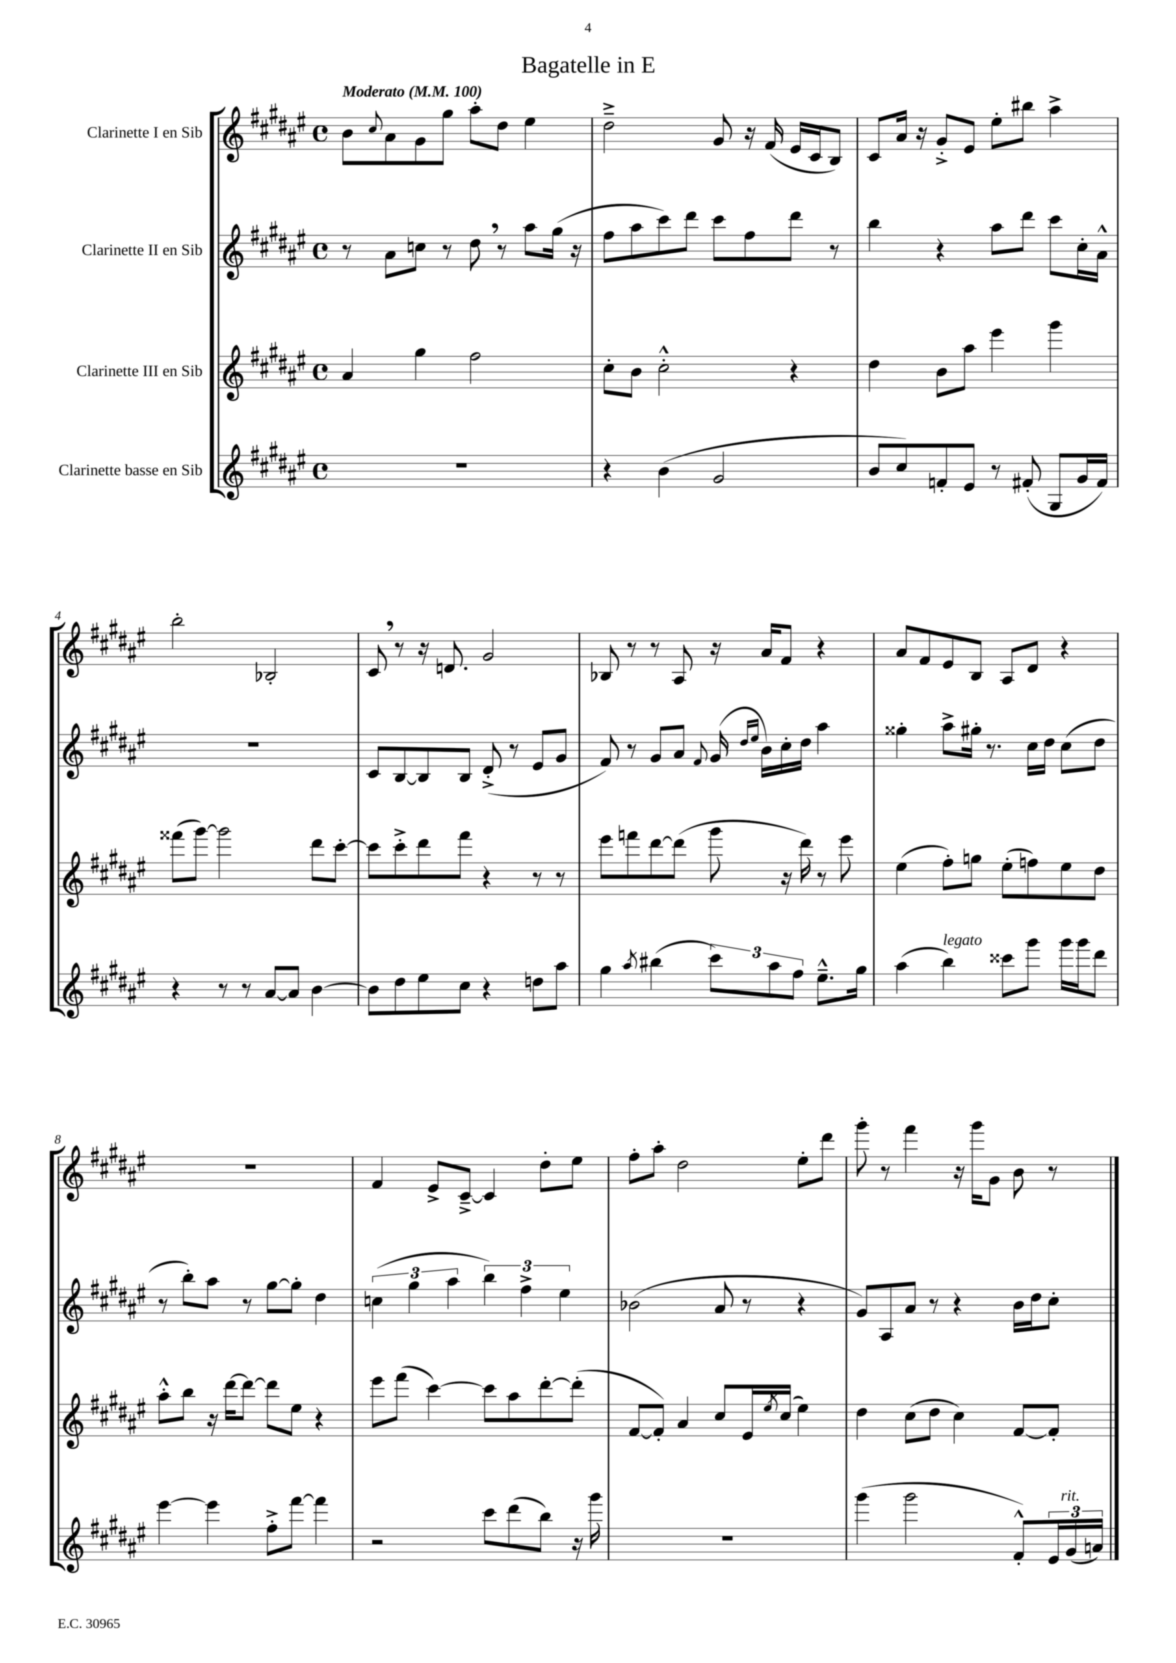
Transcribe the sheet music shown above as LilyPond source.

\header { title = "Bagatelle in E" }
<<
\new StaffGroup <<
\new Staff = "s0" \with { instrumentName = "Clarinette I en Sib" } {
    \clef treble \key fis \major \defaultTimeSignature \time 4/4 \tempo "Moderato" 4 = 100
    b'8 \appoggiatura { cis''8 } ais'8 gis'8 gis''8 ais''8-. dis''8 eis''4 |
    dis''2---> gis'8 r16 fis'16( eis'16 cis'16 b8) |
    cis'8 ais'16 r16 gis'8-.-> eis'8 eis''8-. bis''8 ais''4-> |
    b''2-. bes2-. |
    cis'8 \breathe r8 r16 d'8. gis'2 |
    bes8 r8 r8 ais8 r16 ais'16 fis'8 r4 |
    ais'8 fis'8 eis'8 b8 ais8 dis'8 r4 |
    R1 |
    fis'4 eis'8-> cis'8~---> cis'4 dis''8-. eis''8 |
    fis''8-. ais''8-. dis''2 eis''8-. dis'''8 |
    gis'''8-. r8 fis'''4 r16 gis'''16 gis'8 b'8 r8 \bar "|." |
}
\new Staff = "s1" \with { instrumentName = "Clarinette II en Sib" } {
    \clef treble \key fis \major \defaultTimeSignature \time 4/4
    r8 ais'8 c''8 r8 dis''8 \breathe r8 ais''8 gis''16( r16 |
    fis''8 ais''8 cis'''8) dis'''8 cis'''8 fis''8 dis'''8 r8 |
    b''4 r4 ais''8 dis'''8 cis'''8 cis''16-. ais'16-^ |
    R1 |
    cis'8 b8~ b8 b8 dis'8-.->( r8 eis'8 gis'8 |
    fis'8) r8 gis'8 ais'8 \appoggiatura { fis'8 } gis'16( \grace { dis''16 eis''16 } b'16) cis''16-. dis''16 ais''4 |
    gisis''4-. ais''8-> gis''16-. r8. cis''16 dis''16 cis''8( dis''8 |
    r8 b''8-.) ais''8 r8 gis''8~ gis''8-. dis''4 |
    \tuplet 3/2 { c''4( gis''4 ais''4 } \tuplet 3/2 { b''4) fis''4-> eis''4 } |
    bes'2( ais'8 r8 r4 |
    gis'8) ais8 ais'8 r8 r4 b'16 dis''16 cis''8-. \bar "|." |
}
\new Staff = "s2" \with { instrumentName = "Clarinette III en Sib" } {
    \clef treble \key fis \major \defaultTimeSignature \time 4/4
    ais'4 gis''4 fis''2 |
    cis''8-. b'8 cis''2-.-^ r4 |
    dis''4 b'8 ais''8 eis'''4 gis'''4 |
    fisis'''8( gis'''8~) gis'''2 dis'''8 cis'''8~-. |
    cis'''8 cis'''8-.-> dis'''8 fis'''8 r4 r8 r8 |
    eis'''8 f'''8 dis'''8~ dis'''8( gis'''8 r16 dis'''16) r8 eis'''8 |
    eis''4( fis''8-.) g''8 eis''8-.( f''8) eis''8 dis''8 |
    ais''8-.-^ b''8 r16 dis'''16~ dis'''8~ dis'''8 eis''8 r4 |
    eis'''8 fis'''8( cis'''4~) cis'''8 ais''8 dis'''8~-. dis'''8-.( |
    fis'8~ fis'8-.) ais'4 cis''8 eis'16 \acciaccatura { eis''8 } cis''16( eis''4) |
    dis''4 cis''8( dis''8 cis''4) fis'8~ fis'8-. \bar "|." |
}
\new Staff = "s3" \with { instrumentName = "Clarinette basse en Sib" } {
    \clef treble \key fis \major \defaultTimeSignature \time 4/4
    R1 |
    r4 b'4( gis'2 |
    b'8 cis''8) f'8-. eis'8 r8 fis'8-.( gis8 gis'16 fis'16) |
    r4 r8 r8 ais'8~ ais'8 b'4~ |
    b'8 dis''8 eis''8 cis''8 r4 d''8 ais''8 |
    gis''4 \acciaccatura { ais''8 } bis''4( \tuplet 3/2 { cis'''8) ais''8 fis''8 } eis''8.---^ gis''16 |
    ais''4( b''4^\markup { \italic "legato" }) cisis'''8 gis'''8 gis'''16 gis'''16 dis'''8 |
    eis'''4~ eis'''4 fis''8-.-> fis'''8~ fis'''4 |
    r2 cis'''8 dis'''8( b''8) r16 gis'''16 |
    R1 |
    gis'''4( gis'''2 fis'8-.-^) \tuplet 3/2 { eis'16 gis'16^\markup { \italic "rit." }( a'16) } \bar "|." |
}
>>
>>
